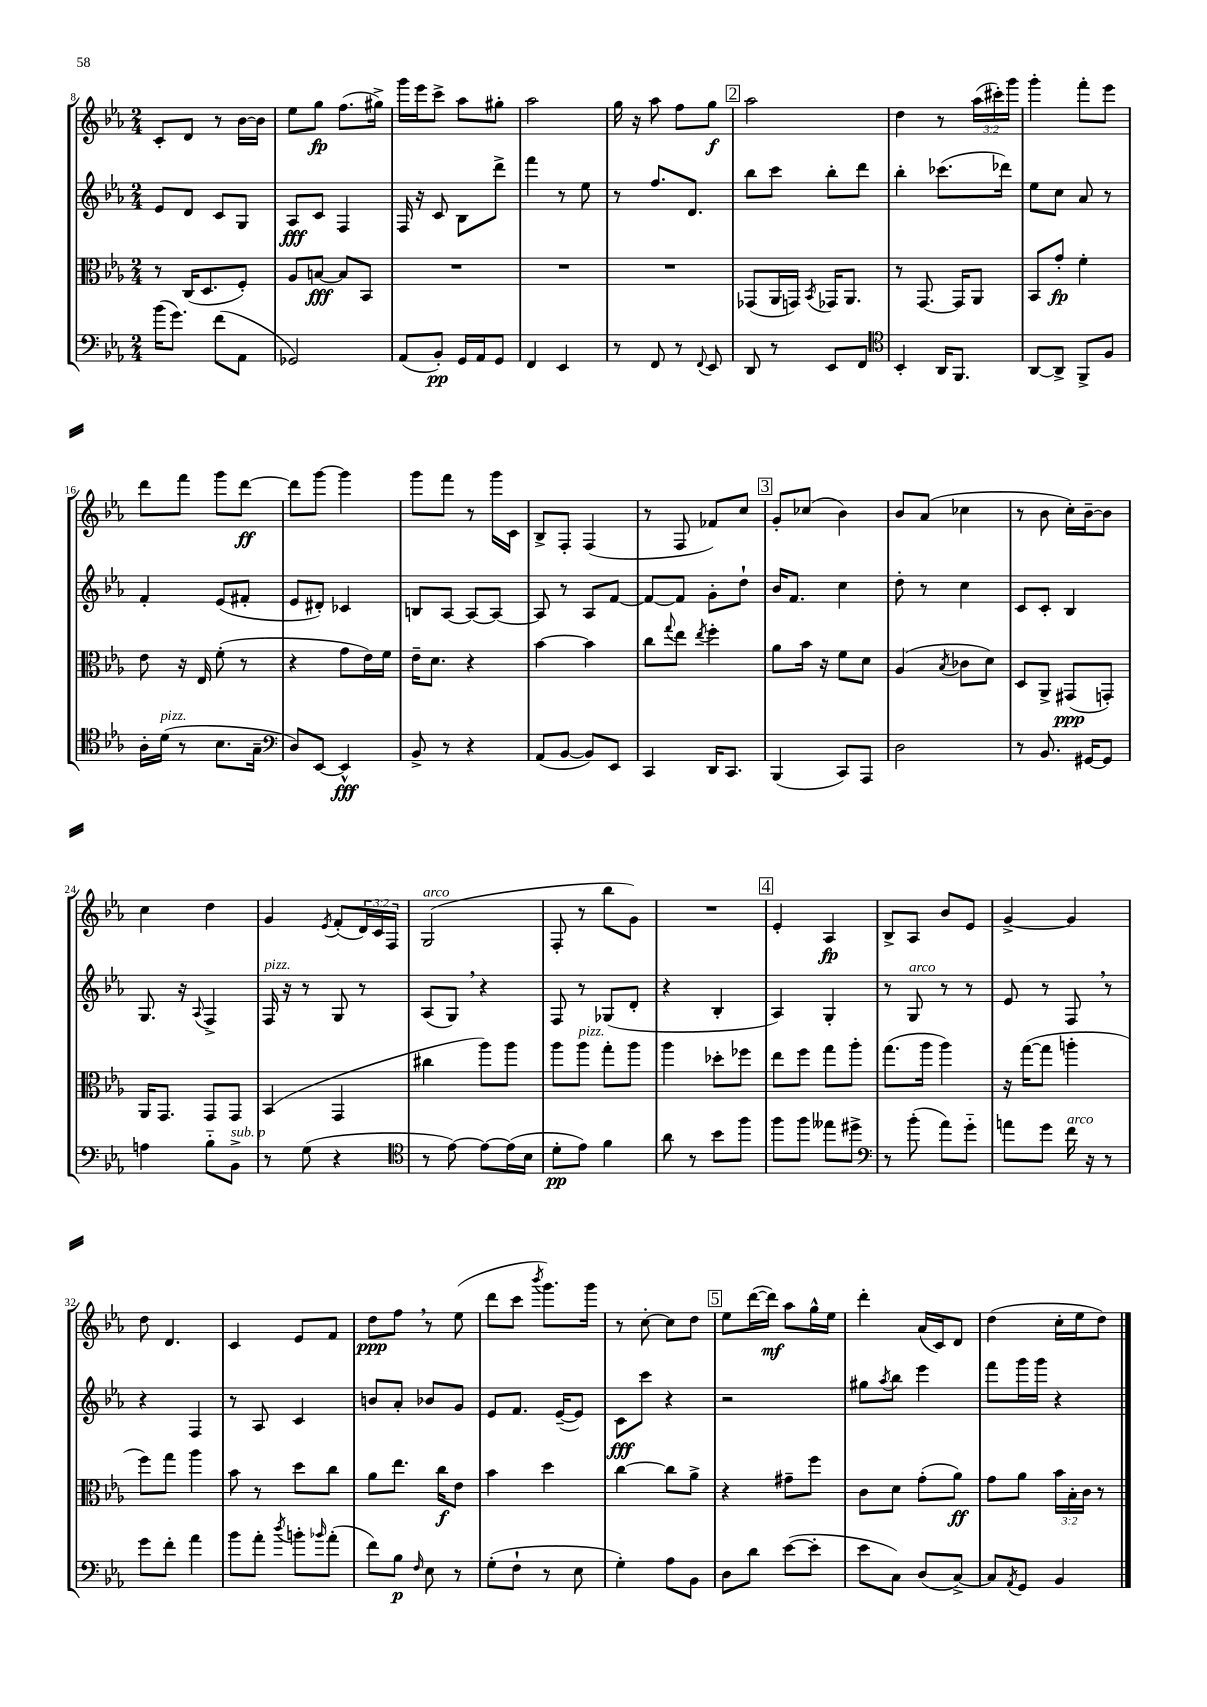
<<
\new StaffGroup <<
\new Staff = "s0" {
    \clef treble \key ees \major \numericTimeSignature \time 2/4 \override Staff.TupletNumber.text = #tuplet-number::calc-fraction-text
    c'8-. d'8 r8 bes'16~ bes'16 |
    ees''8 g''8\fp f''8.( gis''16->) |
    g'''16 ees'''16 c'''8-> aes''8 gis''8-. |
    aes''2 |
    g''16 r16 aes''8 f''8 g''8\f |
    \mark \markup { \box "2" } aes''2 |
    d''4 r8 \tuplet 3/2 { aes''16( cis'''16-.) g'''16 } |
    g'''4-. f'''8-. ees'''8 |
    d'''8 f'''8 g'''8 d'''8~\ff |
    d'''8 g'''8~ g'''4 |
    g'''8 f'''8 r8 g'''16 c'16 |
    bes8-> f8-. f4( |
    r8 f8 fes'8) c''8 |
    \mark \markup { \box "3" } g'8-. ces''8( bes'4) |
    bes'8 aes'8( ces''4 |
    r8 bes'8 c''16-.) bes'16~-- bes'8 |
    c''4 d''4 |
    g'4 \acciaccatura { ees'8 } f'8-.( \tuplet 3/2 { d'16) c'16 f16 } |
    g2^\markup { \italic "arco" }( |
    f8-. r8 bes''8 g'8) |
    R2 |
    \mark \markup { \box "4" } ees'4-. aes4\fp |
    bes8-> aes8 bes'8 ees'8 |
    g'4~-> g'4 |
    d''8 d'4. |
    c'4 ees'8 f'8 |
    d''8\ppp f''8 \breathe r8 ees''8( |
    d'''8 c'''8 \acciaccatura { bes'''8 } g'''8.) g'''16 |
    r8 c''8~-. c''8 d''8 |
    \mark \markup { \box "5" } ees''8 d'''16~( d'''16\mf) aes''8 g''16-^ ees''16 |
    d'''4-. aes'16( c'16) d'8 |
    d''4( c''16-. ees''16 d''8) \bar "|." |
}
\new Staff = "s1" {
    \clef treble \key ees \major \numericTimeSignature \time 2/4
    ees'8 d'8 c'8 g8 |
    aes8\fff c'8 f4 |
    f16 r16 c'8 bes8 d'''8-> |
    f'''4 r8 ees''8 |
    r8 f''8. d'8. |
    \mark \markup { \box "2" } bes''8 c'''8 bes''8-. d'''8 |
    bes''4-. ces'''8.( des'''16) |
    ees''8 c''8 aes'8 r8 |
    f'4-. ees'8( fis'8-. |
    ees'8 dis'8-.) ces'4 |
    b8 aes8~ aes8~ aes8~ |
    aes8 r8 aes8 f'8~ |
    f'8~ f'8 g'8-. d''8-! |
    \mark \markup { \box "3" } bes'16 f'8. c''4 |
    d''8-. r8 c''4 |
    c'8 c'8-. bes4 |
    g8. r16 \appoggiatura { aes8 } f4-> |
    f16^\markup { \italic "pizz." } r16 r8 g8 r8 |
    aes8( g8) \breathe r4 |
    f8 r8 ges8( d'8-. |
    r4 bes4-. |
    \mark \markup { \box "4" } aes4) g4-. |
    r8 g8^\markup { \italic "arco" } r8 r8 |
    ees'8 r8 f8 \breathe r8 |
    r4 f4 |
    r8 aes8 c'4 |
    b'8 aes'8-. bes'8 g'8 |
    ees'8 f'8. ees'16~--( ees'8) |
    c'8\fff c'''8 r4 |
    \mark \markup { \box "5" } r2 |
    gis''8 \acciaccatura { aes''8 } bes''8 ees'''4 |
    f'''8 g'''16 g'''16 r4 \bar "|." |
}
\new Staff = "s2" {
    \clef alto \key ees \major \numericTimeSignature \time 2/4 \override Staff.TupletNumber.text = #tuplet-number::calc-fraction-text
    r8 c16( d8. f8-.) |
    aes8 b8~\fff b8 bes,8 |
    R2 |
    R2 |
    R2 |
    \mark \markup { \box "2" } ges,8( aes,16 g,16) \acciaccatura { bes,8 } ges,16 aes,8. |
    r8 g,8.~ g,16 aes,8 |
    bes,8 g'8-.\fp f'4-. |
    ees'8 r16 ees16 f'8-.( r8 |
    r4 g'8 ees'16) f'16 |
    ees'16-- d'8. r4 |
    bes'4~ bes'4 |
    c''8 \appoggiatura { g''8 } ees''8 \acciaccatura { ees''8 } f''4-. |
    \mark \markup { \box "3" } aes'8 bes'16 r16 f'8 d'8 |
    aes4( \acciaccatura { bes8 } ces'8 d'8) |
    d8 aes,8-> gis,8\ppp( g,8-.) |
    aes,16 g,8. g,8 g,8 |
    bes,4( g,4 |
    cis''4 aes''8) aes''8 |
    aes''8 aes''8^\markup { \italic "pizz." } g''8-. aes''8 |
    aes''4 des''8-. fes''8 |
    \mark \markup { \box "4" } ees''8 f''8 g''8 aes''8-. |
    g''8.( aes''16 aes''4) |
    r16 g''16~( g''8 a''4-. |
    f''8) g''8 aes''4 |
    bes'8 r8 d''8 c''8 |
    aes'8 ees''8. c''16\f ees'8 |
    bes'4 d''4 |
    c''4~ c''8 aes'8-> |
    \mark \markup { \box "5" } r4 gis'8-- f''8 |
    c'8 d'8 g'8-.( aes'8\ff) |
    g'8 aes'8 \tuplet 3/2 { bes'16 bes16-. c'16 } r8 \bar "|." |
}
\new Staff = "s3" {
    \clef bass \key ees \major \numericTimeSignature \time 2/4
    bes'16( g'8.) f'8( aes,8 |
    ges,2) |
    aes,8( bes,8-.\pp) g,16 aes,16 g,8 |
    f,4 ees,4 |
    r8 f,8 r8 \appoggiatura { f,8 } ees,8 |
    \mark \markup { \box "2" } d,8 r8 ees,8 f,8 |
    \clef tenor bes,4-. aes,16 f,8. |
    aes,8~ aes,8-> f,8-> f8 |
    aes16-. d'16^\markup { \italic "pizz." }( r8 bes8. g16-- |
    \clef bass d8) ees,8~ ees,4-^\fff |
    bes,8-> r8 r4 |
    aes,8( bes,8~ bes,8) ees,8 |
    c,4 d,16 c,8. |
    \mark \markup { \box "3" } bes,,4( c,8) aes,,8 |
    d2 |
    r8 bes,8. gis,16~ gis,8 |
    a4 bes8-_ bes,8->^\markup { \italic "sub. p" } |
    r8 g8( r4 |
    \clef tenor r8 ees'8~) ees'8~ ees'16( bes16 |
    d'8-.\pp ees'8) f'4 |
    aes'8 r8 bes'8 f''8 |
    \mark \markup { \box "4" } f''8 f''8 eeses''8 dis''8-> |
    \clef bass r8 bes'8-.( aes'8) g'8-_ |
    a'8 g'8 f'16^\markup { \italic "arco" } r16 r8 |
    g'8 f'8-. aes'4 |
    bes'8 aes'8-. \acciaccatura { d''8 } b'8-. \grace { bes'16 } aes'8-.( |
    f'8) bes8\p \grace { f16 } ees8 r8 |
    g8-.( f8-! r8 ees8 |
    g4-.) aes8 bes,8 |
    \mark \markup { \box "5" } d8 d'8 ees'8~( ees'8-. |
    ees'8 c8) d8( c8~->) |
    c8 \acciaccatura { aes,8 } g,8 bes,4 \bar "|." |
}
>>
>>
\layout { \context { \Score currentBarNumber = #8 } }
